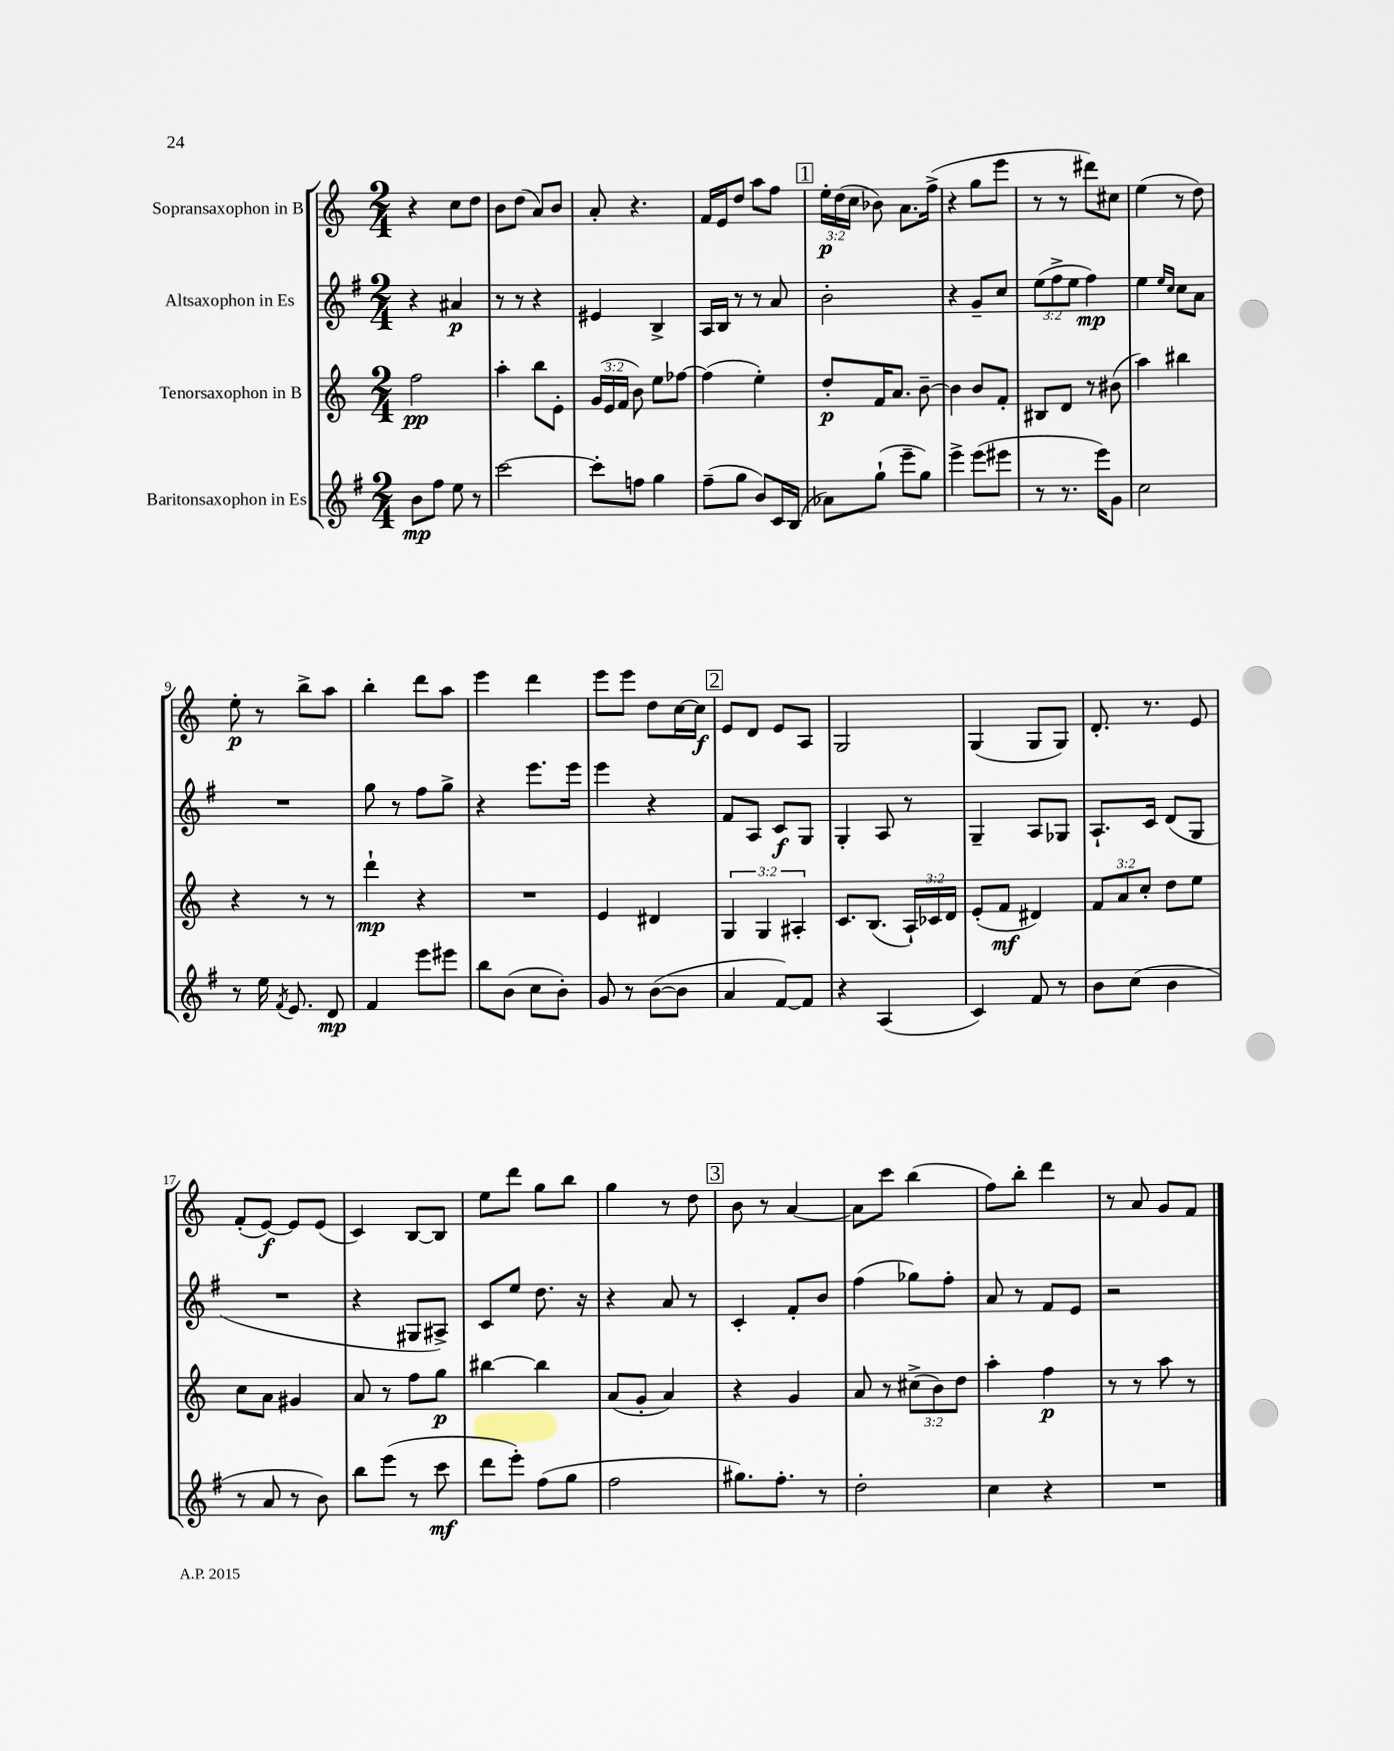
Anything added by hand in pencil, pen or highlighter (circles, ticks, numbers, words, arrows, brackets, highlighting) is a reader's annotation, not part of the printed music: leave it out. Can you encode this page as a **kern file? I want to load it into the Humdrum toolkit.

**kern	**dynam	**kern	**dynam	**kern	**dynam	**kern	**dynam
*part4	*part4	*part3	*part3	*part2	*part2	*part1	*part1
*staff4	*staff4	*staff3	*staff3	*staff2	*staff2	*staff1	*staff1
*I"Baritonsaxophon in Es	*	*I"Tenorsaxophon in B	*	*I"Altsaxophon in Es	*	*I"Sopransaxophon in B	*
*clefG2	*	*clefG2	*	*clefG2	*	*clefG2	*
*k[f#]	*	*k[]	*	*k[f#]	*	*k[]	*
*M2/4	*	*M2/4	*	*M2/4	*	*M2/4	*
=1	=1	=1	=1	=1	=1	=1	=1
8b\L	mp	2ff\	pp	4r	.	4r	.
8ff#\J	.	.	.	.	.	.	.
8ee\	.	.	.	4a#X/	p	8cc\L	.
8r	.	.	.	.	.	8dd\J	.
=2	=2	=2	=2	=2	=2	=2	=2
[2ccc\	.	4aa'\	.	8r	.	8b\L	.
.	.	.	.	8r	.	(8dd\J	.
.	.	8bb\L	.	4r	.	8a/L)	.
.	.	8e'\J	.	.	.	8b/J	.
=3	=3	=3	=3	=3	=3	=3	=3
8ccc'\L]	.	(24g/LL	.	4e#X/	.	8a'/	.
.	.	24e/	.	.	.	.	.
.	.	24f/JJ	.	.	.	.	.
8ffn\J	.	8b\)	.	.	.	4.r	.
4gg\	.	8ee\L	.	4B^/	.	.	.
.	.	[8ff-X\J	.	.	.	.	.
=4	=4	=4	=4	=4	=4	=4	=4
(8ff#~\L	.	(4ff-\]	.	16A/LL	.	16f/LL	.
.	.	.	.	16B/JJ	.	16e/J	.
8gg\J	.	.	.	8r	.	8dd/J	.
8b/L)	.	4ee'\)	.	8r	.	8aa\L	.
16c/L	.	.	.	8a/	.	8ff\J	.
(16B/JJ	.	.	.	.	.	.	.
!!LO:REH:place=s1:t=1
=5	=5	=5	=5	=5	=5	=5	=5
8a-X\L)	.	8dd'/L	p	2b'\	.	24ee'\LL	p
.	.	.	.	.	.	(24dd\	.
.	.	.	.	.	.	24cc\JJ	.
(8gg`\J	.	16f/K	.	.	.	8b-X\)	.
.	.	8.a/J	.	.	.	.	.
8eee~\L	.	.	.	.	.	8.a\L	.
8gg\J)	.	[8b~\	.	.	.	.	.
.	.	.	.	.	.	(16ff^\Jk	.
=6	=6	=6	=6	=6	=6	=6	=6
4eee^\	.	4b\]	.	4r	.	4r	.
(8eee\L	.	8b/L	.	8g~/L	.	8gg\L	.
8eee#X\J	.	8f'/J	.	8cc/J	.	8eee\J	.
=7	=7	=7	=7	=7	=7	=7	=7
8r	.	8B#X/L	.	(12ee\L	.	8r	.
.	.	.	.	12ff#^\	.	.	.
8.r	.	8d/J	.	.	.	8r	.
.	.	.	.	12ee\J	.	.	.
.	.	8r	.	4ff#\)	mp	8ddd#X\L)	.
16eee\KL)	.	.	.	.	.	.	.
8g\J	.	(8b#X\	.	.	.	8cc#X\J	.
=8	=8	=8	=8	=8	=8	=8	=8
2cc\	.	4aa\)	.	4ee\	.	(4ee\	.
.	.	.	.	16qqee/LL	.	.	.
.	.	.	.	16qqcc/JJ	.	.	.
.	.	4bb#X\	.	8cc\L	.	8r	.
.	.	.	.	8a\J	.	8dd\)	.
!!LO:LB:g=z
=9	=9	=9	=9	=9	=9	=9	=9
8r	.	4r	.	2r	.	8ee'\	p
16ee\	.	.	.	.	.	8r	.
8qf#/	.	.	.	.	.	.	.
8.e/	.	.	.	.	.	.	.
.	.	8r	.	.	.	8bb^\L	.
8d/	mp	8r	.	.	.	8aa\J	.
=10	=10	=10	=10	=10	=10	=10	=10
4f#/	.	4ddd`\	mp	8gg\	.	4bb'\	.
.	.	.	.	8r	.	.	.
8eee\L	.	4r	.	8ff#\L	.	8ddd\L	.
8eee#X\J	.	.	.	8gg^\J	.	8aa\J	.
=11	=11	=11	=11	=11	=11	=11	=11
8bb\L	.	2r	.	4r	.	4eee\	.
(8b\J	.	.	.	.	.	.	.
8cc\L	.	.	.	8.eee\L	.	4ddd\	.
8b'\J)	.	.	.	.	.	.	.
.	.	.	.	16eee\Jk	.	.	.
=12	=12	=12	=12	=12	=12	=12	=12
8g/	.	4e/	.	4eee\	.	8eee\L	.
8r	.	.	.	.	.	8eee\J	.
([8b\L	.	4d#X/	.	4r	.	8dd\L	.
8b\J]	.	.	.	.	.	[16cc\L	.
.	.	.	.	.	.	16cc\JJ]	f
!!LO:REH:place=s1:t=2
=13	=13	=13	=13	=13	=13	=13	=13
4a/	.	6G/	.	8f#/L	.	8e/L	.
.	.	.	.	8A/J	.	8d/J	.
.	.	6G/	.	.	.	.	.
[8f#/L)	.	.	.	8c/L	f	8e/L	.
.	.	6A#X'/	.	.	.	.	.
8f#/J]	.	.	.	8G/J	.	8A/J	.
=14	=14	=14	=14	=14	=14	=14	=14
4r	.	8.c/L	.	4G'/	.	2G/	.
.	.	(8.B/J	.	.	.	.	.
(4A/	.	.	.	8A/	.	.	.
.	.	24A`/LL)	.	8r	.	.	.
.	.	24c-X/	.	.	.	.	.
.	.	24d/JJ	.	.	.	.	.
=15	=15	=15	=15	=15	=15	=15	=15
4c/)	.	(8e'/L	.	4G~/	.	(4G/	.
.	.	8f/J	mf	.	.	.	.
8f#/	.	4d#X/)	.	8A/L	.	8G/L	.
8r	.	.	.	8G-X/J	.	8G/J)	.
=16	=16	=16	=16	=16	=16	=16	=16
8b\L	.	12f/L	.	8.A`/L	.	8.d'/	.
.	.	12a/	.	.	.	.	.
(8cc\J	.	.	.	.	.	.	.
.	.	12cc'/J	.	.	.	.	.
.	.	.	.	16c/Jk	.	8.r	.
4b\	.	8dd\L	.	(8d/L	.	.	.
.	.	8ee\J	.	8G/J	.	8e/	.
!!LO:LB:g=z
=17	=17	=17	=17	=17	=17	=17	=17
8r	.	8cc\L	.	2r	.	(8f'/L	.
8a/	.	8a\J	.	.	.	[8e/J)	f
8r	.	4g#X/	.	.	.	8e/L]	.
8b\)	.	.	.	.	.	(8e/J	.
=18	=18	=18	=18	=18	=18	=18	=18
8bb\L	.	8a/	.	4r	.	4c/)	.
(8eee\J	.	8r	.	.	.	.	.
8r	.	8ff\L	.	8G#X/L	.	[8B/L	.
8ccc\	mf	8gg\J	p	8A#X^/J)	.	8B/J]	.
=19	=19	=19	=19	=19	=19	=19	=19
8ddd\L	.	[4bb#X\	.	8c/L	.	8ee\L	.
8eee'\J)	.	.	.	8ee/J	.	8ddd\J	.
(8ff#\L	.	4bb#\]	.	8.dd\	.	8gg\L	.
8gg\J	.	.	.	.	.	8bb\J	.
.	.	.	.	16r	.	.	.
=20	=20	=20	=20	=20	=20	=20	=20
2ff#\	.	(8a/L	.	4r	.	4gg\	.
.	.	8g'/J	.	.	.	.	.
.	.	4a/)	.	8a/	.	8r	.
.	.	.	.	8r	.	8dd\	.
!!LO:REH:place=s1:t=3
=21	=21	=21	=21	=21	=21	=21	=21
8.gg#X\L)	.	4r	.	4c'/	.	8b\	.
.	.	.	.	.	.	8r	.
8.ff#'\J	.	.	.	.	.	.	.
.	.	4g/	.	8f#'/L	.	[4a/	.
8r	.	.	.	8b/J	.	.	.
=22	=22	=22	=22	=22	=22	=22	=22
2dd'\	.	8a/	.	(4ff#\	.	8a\L]	.
.	.	8r	.	.	.	8ccc\J	.
.	.	(12cc#X^\L	.	8gg-X\L)	.	(4bb\	.
.	.	12b\)	.	.	.	.	.
.	.	.	.	8ff#'\J	.	.	.
.	.	12dd\J	.	.	.	.	.
=23	=23	=23	=23	=23	=23	=23	=23
4cc\	.	4aa'\	.	8a/	.	8ff\L)	.
.	.	.	.	8r	.	8bb'\J	.
4r	.	4ff\	p	8f#/L	.	4ddd\	.
.	.	.	.	8e/J	.	.	.
=24	=24	=24	=24	=24	=24	=24	=24
2r	.	8r	.	2r	.	8r	.
.	.	8r	.	.	.	8a/	.
.	.	8aa\	.	.	.	8g/L	.
.	.	8r	.	.	.	8f/J	.
==	==	==	==	==	==	==	==
*-	*-	*-	*-	*-	*-	*-	*-
